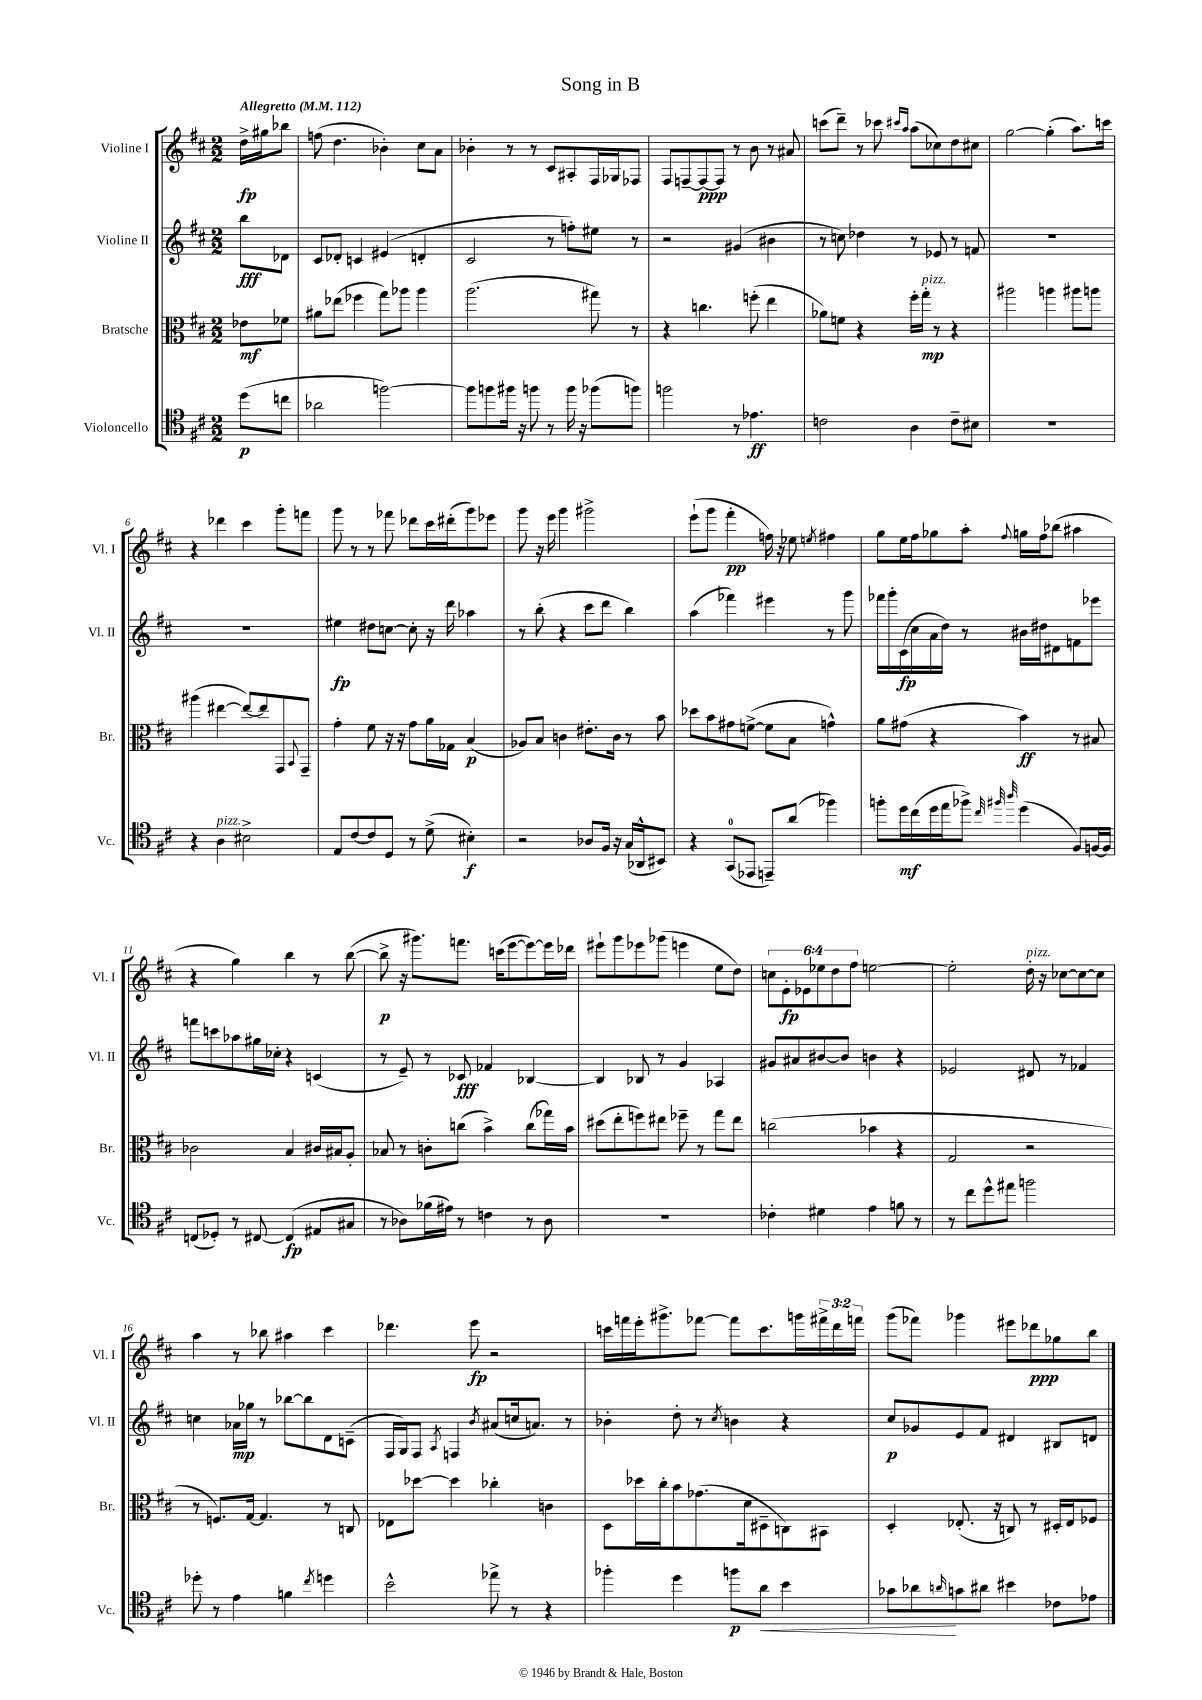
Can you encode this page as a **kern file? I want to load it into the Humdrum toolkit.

**kern	**dynam	**kern	**dynam	**kern	**dynam	**kern	**dynam
*part4	*part4	*part3	*part3	*part2	*part2	*part1	*part1
*staff4	*staff4	*staff3	*staff3	*staff2	*staff2	*staff1	*staff1
*I"Violoncello	*	*I"Bratsche	*	*I"Violine II	*	*I"Violine I	*
*I'Vc.	*	*I'Br.	*	*I'Vl. II	*	*I'Vl. I	*
*clefC4	*	*clefC3	*	*clefG2	*	*clefG2	*
*k[f#c#]	*	*k[f#c#]	*	*k[f#c#]	*	*k[f#c#]	*
*M2/2	*	*M2/2	*	*M2/2	*	*M2/2	*
*MM112	*	*MM112	*	*MM112	*	*MM112	*
=	=	=	=	=	=	=	=
!	!	!	!	!	!	!LO:TX:a:B:t=Allegretto	!
(8dd\L	p	8e-X\L	mf	8bb\L	fff	16dd^\LL	fp
.	.	.	.	.	.	16gg#X\J	.
8ccn\J	.	8f-X\J	.	8d-X\J	.	8bb-X\J	.
=1	=1	=1	=1	=1	=1	=1	=1
2a-X\	.	8a#X\L	.	8c#/L	.	(8ffn\	.
.	.	(8ee-X\J	.	8d-X'/J	.	4.dd\	.
.	.	4ff-X\	.	4cn/	.	.	.
[2ffn\)	.	8gg\L)	.	(4e#X/	.	4b-X'\)	.
.	.	8aa-X\J	.	.	.	.	.
.	.	4aa-\	.	4dn'/	.	8cc#\L	.
.	.	.	.	.	.	8a\J	.
=2	=2	=2	=2	=2	=2	=2	=2
8ff\L]	.	(2.aa\	.	2c#/	.	4b-X'\	.
8ffn\	.	.	.	.	.	.	.
16ff#X\Jk	.	.	.	.	.	8r	.
16r	.	.	.	.	.	.	.
8ffn\	.	.	.	.	.	8r	.
8r	.	.	.	8r	.	8c#/L	.
16ff\	.	.	.	8ffn'\L)	.	8A#X'/	.
16r	.	.	.	.	.	.	.
(8ff-X\L	.	8gg#X\)	.	8ee#X\J	.	16F#/L	.
.	.	.	.	.	.	16G-X/J	.
8ffn\J)	.	8r	.	8r	.	8F-X/J	.
=3	=3	=3	=3	=3	=3	=3	=3
2ffn\	.	4r	.	2r	.	8F#/L	.
.	.	.	.	.	.	[8Fn~/	.
.	.	4.ccn\	.	.	.	8F/_	ppp
.	.	.	.	.	.	8F/J]	.
8r	.	.	.	(4g#X/	.	8r	.
4.e-X\	ff	(8ffn'\	.	.	.	8b\	.
.	.	4ee\	.	4b#X\	.	8r	.
.	.	.	.	.	.	8a#X/	.
=4	=4	=4	=4	=4	=4	=4	=4
2cn\	.	8a-X\L)	.	8r	.	(8cccn\L	.
.	.	8fn\J	.	8ccn\)	.	8ddd~\J)	.
.	.	4r	.	4dd-X\	.	8r	.
.	.	.	.	.	.	8ccc-X\	.
.	.	.	.	.	.	16qqccc#X/LL	.
.	.	.	.	.	.	16qqaa/JJ	.
4A\	.	16ff#'\LL	.	8r	.	(8aa\L	.
!	!	!LO:TX:a:i:t=pizz.	!	!	!	!	!
.	.	16gg'\JJ	mp	.	.	.	.
.	.	8r	.	8e-X/	.	8cc-X\)	.
8c~\L	.	4r	.	8r	.	8dd\	.
8B#X\J	.	.	.	8fn/	.	8cc#X\J	.
=5	=5	=5	=5	=5	=5	=5	=5
1r	.	2aa#X\	.	1r	.	[2gg\	.
.	.	4aan\	.	.	.	(4gg'\]	.
.	.	8aa#X\L	.	.	.	8.aa\L)	.
.	.	8aan\J	.	.	.	.	.
.	.	.	.	.	.	16cccn\Jk	.
!!LO:LB:g=z
=6	=6	=6	=6	=6	=6	=6	=6
4r	.	(4aa#X\	.	1r	.	4r	.
!LO:TX:a:i:t=pizz.	!	!	!	!	!	!	!
4A\	.	[4ee#X\	.	.	.	4ddd-X\	.
2B#X^\	.	8ee#/L_)	.	.	.	4ccc#\	.
.	.	8ee#/]	.	.	.	.	.
.	.	8GG/	.	.	.	8ggg'\L	.
.	.	8qqBB/	.	.	.	.	.
.	.	8GG~/J	.	.	.	8fffn\J	.
=7	=7	=7	=7	=7	=7	=7	=7
8E/L	.	4g'\	.	4ee#X\	fp	8ggg\	.
[8c#/	.	.	.	.	.	8r	.
8c#/]	.	8f#\	.	8dd#X\L	.	8r	.
8D/J	.	16r	.	[8ccn\J	.	8fff-X\	.
.	.	16r	.	.	.	.	.
8r	.	8g\L	.	8cc'\]	.	8ddd-X\L	.
(8d^\	.	16a\L	.	16r	.	16ccc#\L	.
.	.	16G-X\JJ	.	16ddd\	.	(16ddd#X'\J	.
4B#X'\)	f	(4B/	p	4aa-X\	.	8ggg\)	.
.	.	.	.	.	.	8eee-X\J	.
=8	=8	=8	=8	=8	=8	=8	=8
2r	.	8A-X/L)	.	8r	.	8ggg\	.
.	.	8B/J	.	(8bb'\	.	16r	.
.	.	.	.	.	.	16eee\	.
.	.	4cn\	.	4r	.	4ggg\	.
8A-X/L	.	8.e#X'\L	.	8ccc#\L	.	2ggg#X^\	.
16F#/Jk	.	.	.	8ddd\J	.	.	.
16r	.	16c\Jk	.	.	.	.	.
(16G/LL	.	8r	.	4bb\)	.	.	.
16AA-X^^/J	.	.	.	.	.	.	.
8BB#X/J)	.	8b\	.	.	.	.	.
=9	=9	=9	=9	=9	=9	=9	=9
4r	.	8dd-X\L	.	(4aa\	.	(8eee`\L	.
.	.	8b\	.	.	.	8ggg\J	.
(8GG/L	.	8g#X\	.	4fff-X\)	.	4fff#'\	pp
8EE-X/J	.	([8fn^\J	.	.	.	.	.
8EEn~/L)	.	8f\L]	.	4eee#X\	.	16ffn\)	.
.	.	.	.	.	.	16r	.
(8a/J	.	8B\J	.	.	.	8ee-X\	.
.	.	.	.	.	.	8qeen/	.
4ff-X\)	.	4gn^^\)	.	8r	.	4ff#X\	.
.	.	.	.	8ggg\	.	.	.
=10	=10	=10	=10	=10	=10	=10	=10
8ffn'\L	.	8a\L	.	16fff-X\LL	.	8gg\L	.
.	.	.	.	16ggg'\	.	.	.
16dd\L	mf	(8g#X\J	.	(16c#\	fp	16ee\L	.
(16cc#\	.	.	.	16cc#\	.	16ff#\J	.
16dd\	.	4r	.	16a\	.	8gg-X\	.
16ee\J	.	.	.	16dd\JJ)	.	.	.
8ff-X^\J)	.	.	.	8r	.	8aa'\J	.
32qqcc#/	.	.	.	.	.	.	.
32qqff#X/	.	.	.	.	.	.	.
32qqaa/	.	.	.	.	.	8qqff#/	.
(4dd\	.	4b\)	ff	16b#X\LL	.	16ggn\LL	.
.	.	.	.	16dd#X\J	.	16ff#\J	.
.	.	.	.	8d#X\	.	(8bb-X\J	.
8F#/L)	.	8r	.	8fn\	.	4aa#X\	.
[16Fn/L	.	8B#X/	.	8eee-X\J	.	.	.
16F/JJ]	.	.	.	.	.	.	.
!!LO:LB:g=z
=11	=11	=11	=11	=11	=11	=11	=11
(8Cn/L	.	2c-X\	.	8fffn\L	.	4r	.
8D-X'/J)	.	.	.	8cccn\	.	.	.
8r	.	.	.	8aa-X\	.	4gg\)	.
[8C#X/	.	.	.	16gg#X\L	.	.	.
.	.	.	.	16cc-X'\JJ	.	.	.
(4C#/]	fp	4B/	.	4r	.	4bb\	.
8E#X/L	.	16c#X/LL	.	(4cn/	.	8r	.
.	.	16B#X/J	.	.	.	.	.
8G#X/J	.	8A'/J	.	.	.	([8bb\	.
=12	=12	=12	=12	=12	=12	=12	=12
8r	.	8B-X/	.	8r	.	8bb^\]	p
8A-X\L)	.	8r	.	8e~/)	.	16r	.
.	.	.	.	.	.	8.ggg#X\L)	.
(16f-X\L	.	8cn'\L	.	8r	.	.	.
16e#X\JJ)	.	.	.	.	.	.	.
8r	.	(8ccn\J	.	8c-X/	fff	8.fffn\J	.
4cn\	.	4b^\)	.	4f-X/	.	.	.
.	.	.	.	.	.	(16cccn\KL	.
.	.	.	.	.	.	[8eee\	.
8r	.	(8cc\L	.	[4B-X/	.	8eee\_)	.
8A-\	.	16gg-X\L)	.	.	.	16eee\L]	.
.	.	16b\JJ	.	.	.	16ddd-X\JJ	.
=13	=13	=13	=13	=13	=13	=13	=13
1r	.	(8dd#X\L	.	4B-/]	.	8eee#X`\L	.
.	.	8ee'\	.	.	.	8ggg\	.
.	.	8ffn\)	.	8B-X/	.	8eee-X\	.
.	.	8ee#X\J	.	8r	.	(8ggg-X\J	.
.	.	8ff-X~\	.	4g/	.	4eeen\	.
.	.	8r	.	.	.	.	.
.	.	8gg\L	.	4A-X/	.	8ee\L	.
.	.	8ee#\J	.	.	.	8dd\J)	.
=14	=14	=14	=14	=14	=14	=14	=14
4c-X'\	.	(2ccn\	.	8g#X/L	.	12ccn\L	.
.	.	.	.	.	.	12e'\	fp
.	.	.	.	8a#X/	.	.	.
.	.	.	.	.	.	12e-X\	.
4d#X\	.	.	.	[8b#X/	.	12ee-X\	.
.	.	.	.	.	.	12dd\	.
.	.	.	.	8b#/J]	.	.	.
.	.	.	.	.	.	12ff#\J	.
4e\	.	4b-X\	.	4bn\	.	[2een\	.
8fn\	.	4r	.	4r	.	.	.
8r	.	.	.	.	.	.	.
=15	=15	=15	=15	=15	=15	=15	=15
8r	.	2G/	.	2e-X/	.	2ee'\]	.
8cc#\L	.	.	.	.	.	.	.
8dd^^\	.	.	.	.	.	.	.
8ee#X\J	.	.	.	.	.	.	.
!	!	!	!	!	!	!LO:TX:a:i:t=pizz.	!
2ffn\	.	2r	.	8d#X/	.	16dd'\	.
.	.	.	.	.	.	16r	.
.	.	.	.	8r	.	[8cc-X\L	.
.	.	.	.	4f-X/	.	8cc-\_	.
.	.	.	.	.	.	8cc-\J]	.
!!LO:LB:g=z
=16	=16	=16	=16	=16	=16	=16	=16
8dd-X'\	.	8r	.	4ccn\	.	4aa\	.
8r	.	8.Fn/L)	.	.	.	.	.
4e\	.	.	.	16a-X\LL	mp	8r	.
.	.	[16G/Jk	.	16gg-X\JJ	.	.	.
.	.	4.G/]	.	8r	.	8bb-X\	.
4fn\	.	.	.	[8bb-X\L	.	4aa#X\	.
.	.	.	.	8bb-\]	.	.	.
8qcc#/	.	.	.	.	.	.	.
4ddn\	.	8r	.	8d\	.	4ccc#\	.
.	.	8Cn/	.	(8cn~\J	.	.	.
=17	=17	=17	=17	=17	=17	=17	=17
2b^^\	.	8E-X\L	.	16F#/LL	.	4.ddd-X\	.
.	.	.	.	16G/J)	.	.	.
.	.	[8dd-X\J	.	8F#/J	.	.	.
.	.	.	.	8qA/	.	.	.
.	.	4dd-\]	.	4Fn/	.	.	.
.	.	.	.	.	.	8eee\	fp
.	.	.	.	8qb/	.	.	.
8ee-X^\	.	4cc-X'\	.	(8a#X/L	.	2r	.
8r	.	.	.	16ccn/k	.	.	.
.	.	.	.	8.an/J)	.	.	.
4r	.	4cn\	.	.	.	.	.
.	.	.	.	8r	.	.	.
=18	=18	=18	=18	=18	=18	=18	=18
4ff-X'\	.	8D\L	.	4b-X'\	.	16cccn\LL	.
.	.	.	.	.	.	16fffn\	.
.	.	16dd-X\L	.	.	.	16eee'\J	.
.	.	16cc#'\J	.	.	.	8.ggg#X^\	.
4dd\	.	8b\	.	8dd'\	.	.	.
.	.	(8.g-X\	.	8r	.	[8fff-X\J	.
.	.	.	.	8qcc#/	.	.	.
8ffn\L	p	.	.	4bn\	.	8fff-\L]	.
.	.	16d\k	.	.	.	.	.
!	!LO:HP:b	!	!	!	!	!	!
8a\J	<	8D#X~\	.	.	.	8.ccc\	.
4b\	.	8Cn\)	.	4r	.	.	.
.	.	.	.	.	.	16gggn\L	.
.	.	8BB#X\J	.	.	.	24fff#X^\	.
.	.	.	.	.	.	24ddd\	.
.	.	.	.	.	.	24fffn\JJ	.
=19	=19	=19	=19	=19	=19	=19	=19
8g-X\L	.	4D'/	.	8cc#/L	p	(8ggg\L	.
8a-X\	.	.	.	8g-X/	.	8fff-X\J)	.
16qqan/	.	.	.	.	.	.	.
8gn\	[	(8.E-X'/	.	8e/	.	4ggg-X\	.
8a#X\J	.	.	.	8f#/J	.	.	.
.	.	16r	.	.	.	.	.
4b#X\	.	8Cn/)	.	4d#X/	.	8eee#X\L	.
.	.	8r	.	.	.	8ddd-X\	ppp
8c-X\L	.	16D#X'/LL	.	8B#X/L	.	8gg-X\	.
.	.	16E-/J	.	.	.	.	.
8e-X\J	.	8F-X/J	.	8dn/J	.	8bb\J	.
==	==	==	==	==	==	==	==
*-	*-	*-	*-	*-	*-	*-	*-
